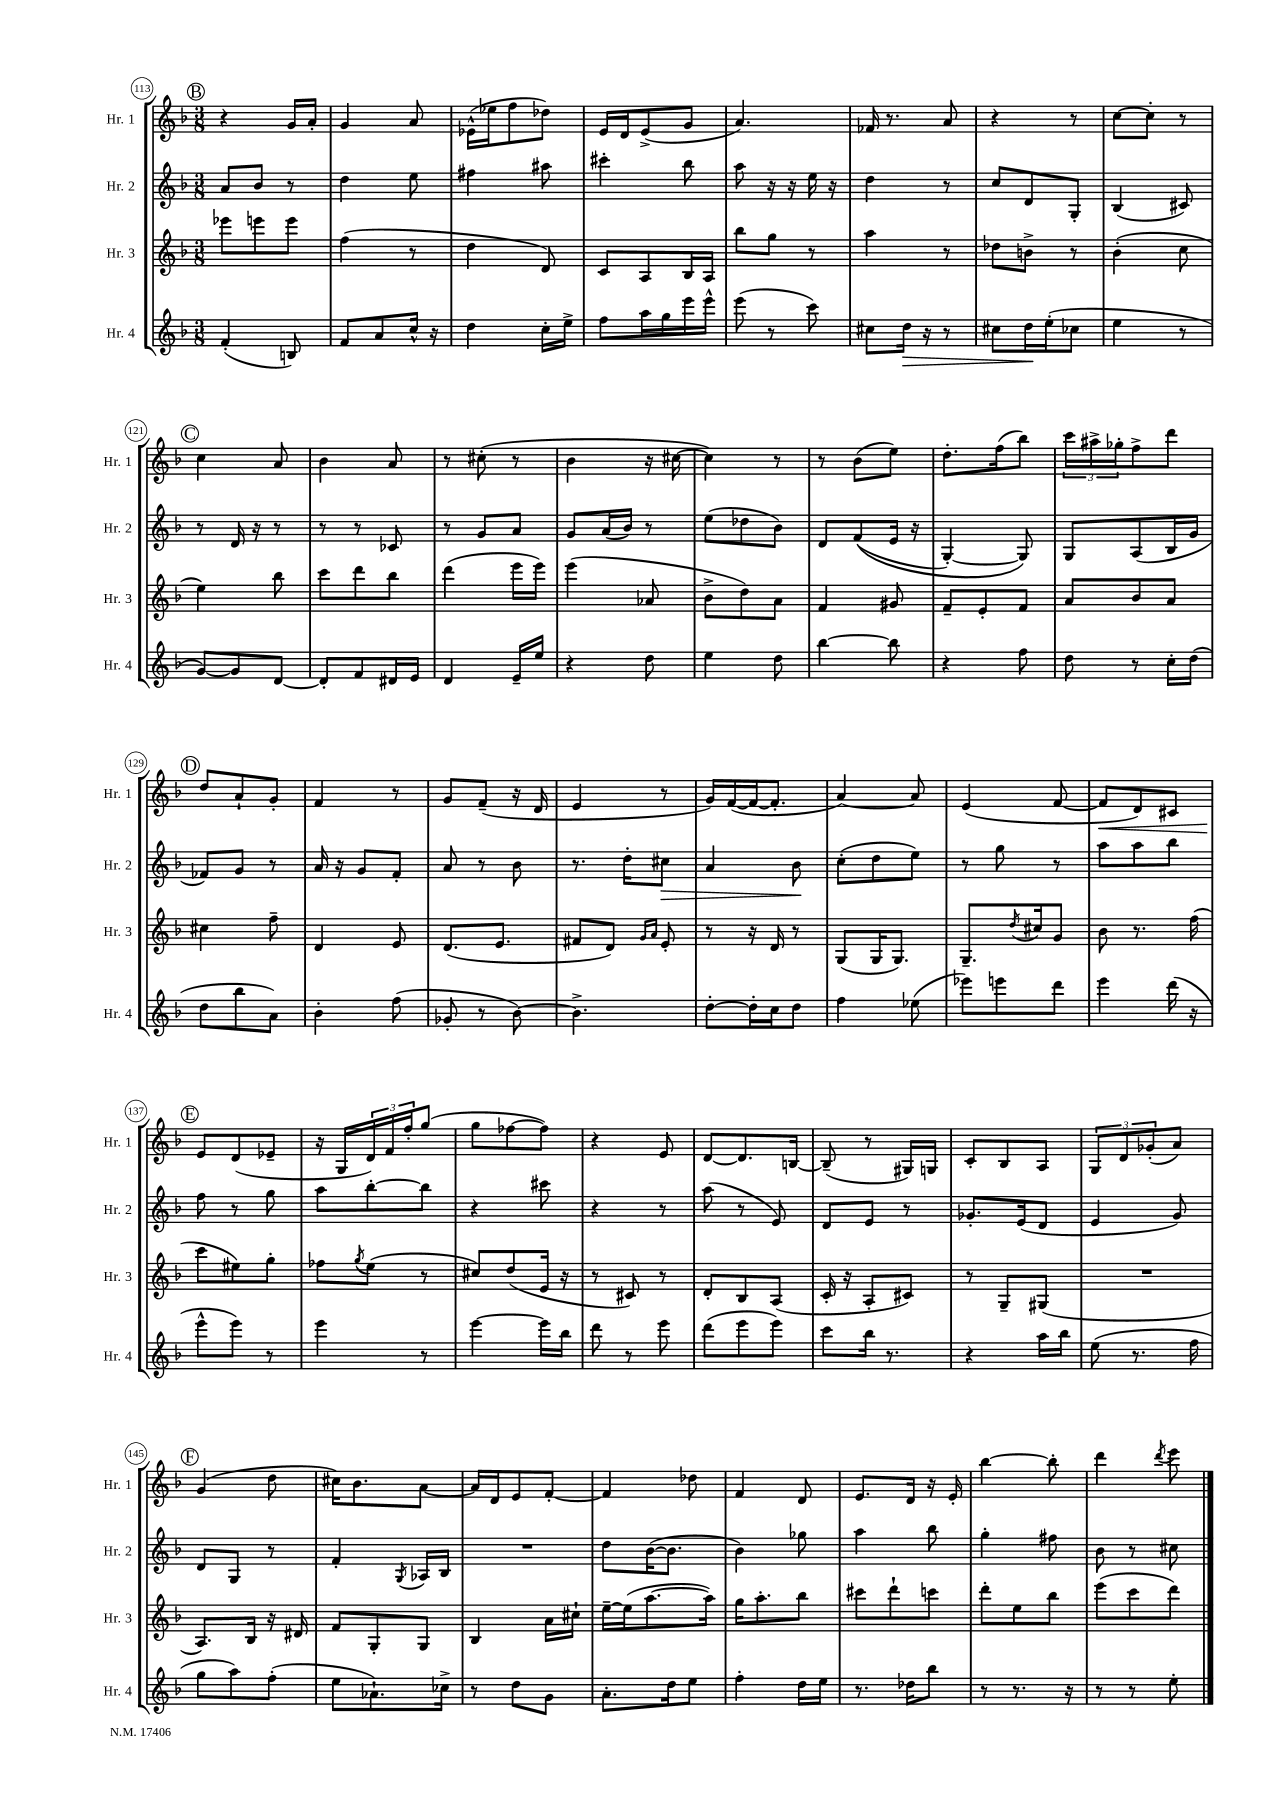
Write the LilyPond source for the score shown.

<<
\new StaffGroup <<
\new Staff = "s0" \with { instrumentName = "Hr. 1" shortInstrumentName = "Hr. 1" } {
    \clef treble \key f \major \numericTimeSignature \time 3/8
    \mark \markup { \circle "B" } r4 g'16 a'16-. |
    g'4 a'8 |
    ees'16-^( ees''16 f''8 des''8) |
    e'16 d'16 e'8->( g'8 |
    a'4.) |
    fes'16 r8. a'8 |
    r4 r8 |
    c''8~ c''8-. r8 |
    \mark \markup { \circle "C" } c''4 a'8 |
    bes'4 a'8 |
    r8 cis''8-.( r8 |
    bes'4 r16 cis''16~ |
    cis''4) r8 |
    r8 bes'8( e''8) |
    d''8.-. f''16( bes''8) |
    \tuplet 3/2 { c'''16 ais''16-> ges''16-. } f''8-> d'''8 |
    \mark \markup { \circle "D" } d''8 a'8-! g'8-. |
    f'4 r8 |
    g'8 f'8--( r16 d'16 |
    e'4 r8 |
    g'16) f'16~( f'16~ f'8.-. |
    a'4~) a'8 |
    e'4( f'8~ |
    f'8\< d'8) cis'8 |
    \mark \markup { \circle "E" } e'8\! d'8( ees'8-- |
    r16 g16 \tuplet 3/2 { d'16) f'16 f''16-. } g''8( |
    g''8 fes''8~ fes''8) |
    r4 e'8 |
    d'8~ d'8. b16~ |
    b8--( r8 gis16) g16 |
    c'8-. bes8 a8 |
    \tuplet 3/2 { g8 d'8 ges'8-.( } a'8) |
    \mark \markup { \circle "F" } g'4( d''8 |
    cis''16) bes'8. a'8~ |
    a'16 d'16 e'8 f'8~-. |
    f'4 des''8 |
    f'4 d'8 |
    e'8. d'16 r16 e'16-. |
    bes''4~ bes''8-. |
    d'''4 \acciaccatura { d'''8 } e'''8 \bar "|." |
}
\new Staff = "s1" \with { instrumentName = "Hr. 2" shortInstrumentName = "Hr. 2" } {
    \clef treble \key f \major \numericTimeSignature \time 3/8
    \mark \markup { \circle "B" } a'8 bes'8 r8 |
    d''4 e''8 |
    fis''4 ais''8 |
    cis'''4-. bes''8 |
    a''8 r16 r16 e''16 r16 |
    d''4 r8 |
    c''8 d'8 g8-. |
    bes4( cis'8) |
    \mark \markup { \circle "C" } r8 d'16 r16 r8 |
    r8 r8 ces'8 |
    r8 g'8 a'8 |
    g'8 a'16( bes'16) r8 |
    e''8( des''8 bes'8) |
    d'8 f'8(\( e'16 r16 |
    g4~-.) g8\) |
    g8 a8( bes16 g'16 |
    \mark \markup { \circle "D" } fes'8) g'8 r8 |
    a'16 r16 g'8 f'8-. |
    a'8 r8 bes'8 |
    r8. d''16-. cis''8\> |
    a'4 bes'8\! |
    c''8-.( d''8 e''8) |
    r8 g''8 r8 |
    a''8 a''8 bes''8 |
    \mark \markup { \circle "E" } f''8 r8 g''8 |
    a''8 bes''8~-. bes''8 |
    r4 cis'''8 |
    r4 r8 |
    a''8( r8 e'8) |
    d'8 e'8 r8 |
    ges'8.-. e'16( d'8 |
    e'4 g'8) |
    \mark \markup { \circle "F" } d'8 g8 r8 |
    f'4-. \acciaccatura { g8 } aes16 bes16 |
    R4. |
    d''8 bes'16~( bes'8. |
    bes'4) ges''8 |
    a''4 bes''8 |
    g''4-. fis''8 |
    bes'8 r8 cis''8 \bar "|." |
}
\new Staff = "s2" \with { instrumentName = "Hr. 3" shortInstrumentName = "Hr. 3" } {
    \clef treble \key f \major \numericTimeSignature \time 3/8
    \mark \markup { \circle "B" } ees'''8 e'''8 e'''8 |
    f''4( r8 |
    d''4 d'8) |
    c'8 a8 bes16 a16 |
    bes''8 g''8 r8 |
    a''4 r8 |
    des''8 b'8-> r8 |
    bes'4-.( c''8 |
    \mark \markup { \circle "C" } e''4) bes''8 |
    c'''8 d'''8 bes''8 |
    d'''4( e'''16 e'''16) |
    e'''4( aes'8 |
    bes'8-> d''8) a'8 |
    f'4 gis'8 |
    f'8-- e'8-. f'8 |
    a'8 bes'8 a'8 |
    \mark \markup { \circle "D" } cis''4 f''8-- |
    d'4 e'8 |
    d'8.( e'8. |
    fis'8 d'8) \grace { g'16 a'16 } e'8-. |
    r8 r16 d'16 r8 |
    g8( g16 g8.) |
    g8.-- \acciaccatura { d''8 } cis''16 g'8 |
    bes'8 r8. f''16( |
    \mark \markup { \circle "E" } c'''8 eis''8) g''8-. |
    fes''8 \acciaccatura { g''8 } e''8( r8 |
    cis''8) d''8( e'16 r16 |
    r8 cis'8) r8 |
    d'8-. bes8 a8( |
    c'16-. r16 a8-. cis'8) |
    r8 g8-- gis8( |
    R4. |
    \mark \markup { \circle "F" } a8.) bes16 r16 dis'16 |
    f'8 g8-. g8 |
    bes4 a'16 cis''16-! |
    e''16~-- e''16( a''8.~ a''16) |
    g''16 a''8.-. bes''8 |
    cis'''8 d'''8-! c'''8 |
    d'''8-. e''8 bes''8 |
    e'''8( c'''8 d'''8) \bar "|." |
}
\new Staff = "s3" \with { instrumentName = "Hr. 4" shortInstrumentName = "Hr. 4" } {
    \clef treble \key f \major \numericTimeSignature \time 3/8
    \mark \markup { \circle "B" } f'4-.( b8) |
    f'8 a'8 c''16-^ r16 |
    d''4 c''16-. e''16-> |
    f''8 a''16 g''16 e'''16 e'''16-^ |
    e'''8( r8 c'''8) |
    cis''8 d''16\> r16 r8 |
    cis''8 d''16\! e''16-.( ces''8 |
    e''4 r8 |
    \mark \markup { \circle "C" } g'8~) g'8 d'8~ |
    d'8-. f'8 dis'16 e'16 |
    d'4 e'16-- e''16 |
    r4 d''8 |
    e''4 d''8 |
    bes''4~ bes''8 |
    r4 f''8 |
    d''8 r8 c''16-. d''16( |
    \mark \markup { \circle "D" } d''8 bes''8 a'8) |
    bes'4-. f''8( |
    ges'8-. r8 bes'8~) |
    bes'4.-> |
    d''8~-. d''16-. c''16 d''8 |
    f''4 ees''8( |
    ees'''8) e'''8 d'''8 |
    e'''4 d'''16( r16 |
    \mark \markup { \circle "E" } e'''8-^ e'''8) r8 |
    e'''4 r8 |
    e'''4~ e'''16 bes''16 |
    d'''8 r8 e'''8 |
    d'''8( e'''8 e'''8) |
    c'''8 bes''16 r8. |
    r4 a''16 bes''16 |
    e''8( r8. f''16 |
    \mark \markup { \circle "F" } g''8 a''8) f''8-.( |
    e''8 aes'8.-!) ces''16-> |
    r8 d''8 g'8 |
    a'8.-. d''16 e''8 |
    f''4-. d''16 e''16 |
    r8. des''16 bes''8 |
    r8 r8. r16 |
    r8 r8 e''8-. \bar "|." |
}
>>
>>
\layout { \context { \Score currentBarNumber = #113 \override BarNumber.stencil = #(make-stencil-circler 0.1 0.3 ly:text-interface::print) } }
